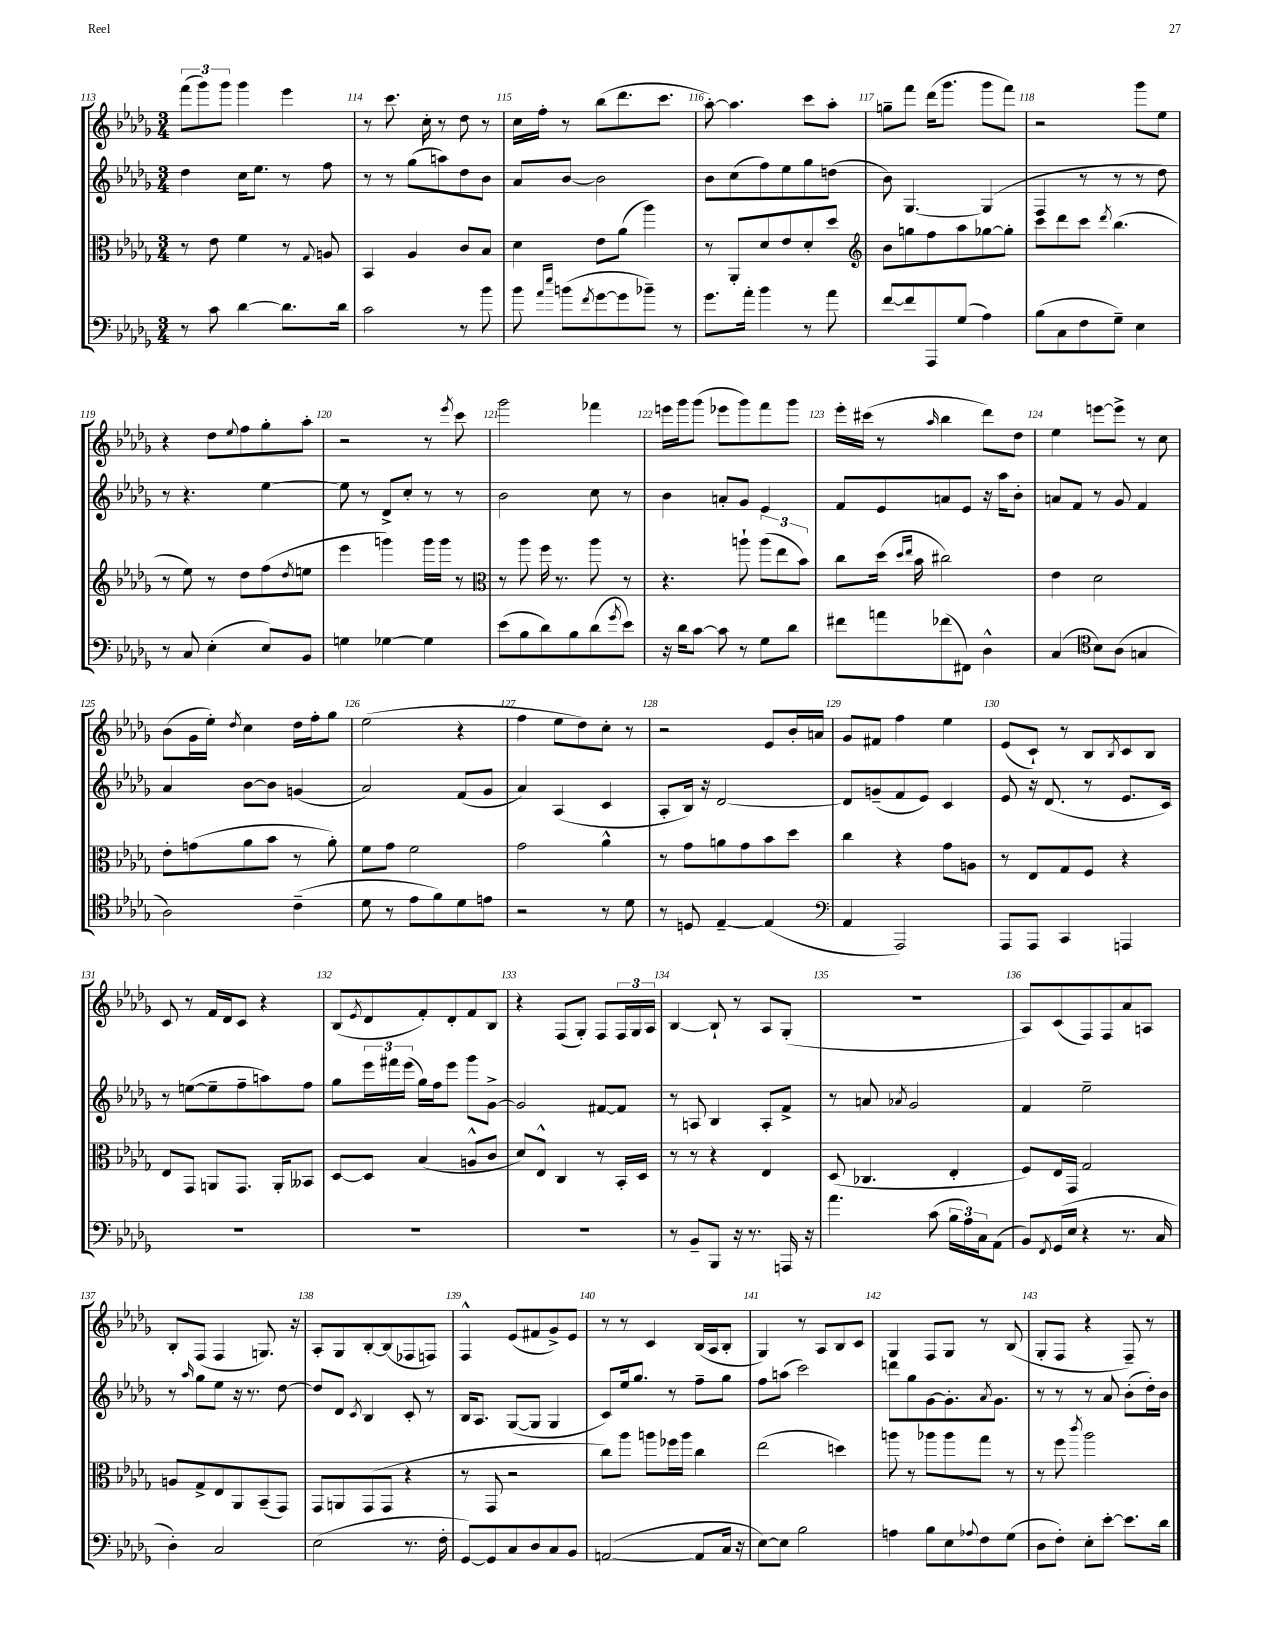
<<
\new StaffGroup <<
\new Staff = "s0" {
    \clef treble \key des \major \numericTimeSignature \time 3/4
    \tuplet 3/2 { f'''8( ges'''8) ges'''8 } ges'''4 ees'''4 |
    r8 c'''8. c''16-. r8 des''8 r8 |
    c''16 f''16-. r8 bes''8( des'''8. c'''8. |
    aes''8~-.) aes''4. c'''8 aes''8-. |
    g''8-- f'''8 des'''16( ges'''8. ges'''8 f'''8) |
    r2 ges'''8 ees''8 |
    r4 des''8 \appoggiatura { ees''8 } f''8 ges''8-. aes''8-. |
    r2 r8 \acciaccatura { ees'''8 } c'''8 |
    ges'''2 fes'''4 |
    e'''16 ges'''16 ges'''8( ees'''8 ges'''8) f'''8 ges'''8 |
    ees'''16-. cis'''16( r8 \grace { aes''16 } bes''4 des'''8) des''8 |
    ees''4 e'''8~ e'''8-> r8 c''8 |
    bes'8( ges'16 ees''16-.) \acciaccatura { des''8 } c''4 des''16 f''16-. ges''8 |
    ees''2( r4 |
    f''4 ees''8 des''8) c''8-. r8 |
    r2 ees'8 bes'16-. a'16 |
    ges'8 fis'8 f''4 ees''4 |
    ees'8( c'8-!) r8 bes8 \acciaccatura { bes8 } c'8 bes8 |
    c'8 r8 f'16 des'16 c'8 r4 |
    bes8( \acciaccatura { ees'8 } des'8 f'8-.) des'8-. f'8 bes8 |
    r4 f8( ges8-.) f8 \tuplet 3/2 { f16 ges16 aes16 } |
    bes4~ bes8-! r8 aes8 ges8-.( |
    R2. |
    aes8) c'8( f8) f8 aes'8 a8 |
    bes8-. f8( f4 g8.) r16 |
    aes8-. ges8 bes8~-. bes8( fes8 f8) |
    f4-^ ees'8( fis'8 ges'8->) ees'8 |
    r8 r8 c'4 bes16( aes16 bes8-. |
    ges4) r8 aes8 bes8 c'8 |
    ges4 f8 ges8 r8 bes8( |
    ges8-. f8 r4 f8--) r8 \bar "|." |
}
\new Staff = "s1" {
    \clef treble \key des \major \numericTimeSignature \time 3/4
    des''4 c''16 ees''8. r8 f''8 |
    r8 r8 ges''8( a''8) des''8 bes'8 |
    aes'8 bes'8~ bes'2 |
    bes'8 c''8( f''8) ees''8 ges''8 d''8( |
    bes'8) ges4.~ ges4( |
    f4 r8 r8 r8 des''8) |
    r8 r4. ees''4~ |
    ees''8 r8 des'8-> c''8-. r8 r8 |
    bes'2 c''8 r8 |
    bes'4 a'8-. ges'8 ees'4 |
    f'8 ees'8 a'8 ees'8 r16 aes''16 bes'8-. |
    a'8 f'8 r8 ges'8 f'4 |
    aes'4 bes'8~ bes'8 g'4( |
    aes'2) f'8( ges'8 |
    aes'4) aes4( c'4 |
    aes8-. bes16) r16 des'2~ |
    des'8 g'8--( f'8 ees'8) c'4 |
    ees'8 r16 des'8.( r8 ees'8. c'16) |
    r8 e''8~( e''8-- f''8-- a''8) f''8 |
    ges''8 \tuplet 3/2 { ees'''16 fis'''16 ees'''16( } ges''16) f''16 ees'''8 ges'''8 ges'8~-> |
    ges'2 fis'8~ fis'8 |
    r8 a8 bes4 a8-. f'8-> |
    r8 a'8 \acciaccatura { aes'8 } ges'2 |
    f'4 ees''2-- |
    r8 \grace { aes''16 } ges''8 ees''8 r16 r8. des''8~ |
    des''8 des'8 \acciaccatura { c'8 } bes4 c'8-. r8 |
    bes16 aes8. ges8~( ges8 ges4 |
    c'8) ees''16 ges''8. r8 f''8-- ges''8 |
    f''8 a''8( c'''2) |
    d'''8 ges''8 ges'8~ ges'8.-. \acciaccatura { aes'8 } ges'8. |
    r8 r8 r8 aes'8 bes'8-.( des''16-.) bes'16 \bar "|." |
}
\new Staff = "s2" {
    \clef alto \key des \major \numericTimeSignature \time 3/4
    r8 ees'8 f'4 r8 \appoggiatura { ges8 } a8 |
    bes,4 aes4 c'8 bes8 |
    des'4 ees'8 aes'8( aes''4) |
    r8 aes,8-. des'8 ees'8 des'8-. des''8 |
    \clef treble bes'8 g''8 f''8 aes''8 ges''8~ ges''8-. |
    c'''8 des'''8 c'''8 \acciaccatura { des'''8 } bes''4.( |
    r8 ees''8) r8 des''8 f''8( \acciaccatura { des''8 } e''8 |
    ees'''4 g'''4) g'''16 g'''16 r8 |
    \clef alto r8 aes''8 f''16 r8. aes''8 r8 |
    r4. a''8-! \tuplet 3/2 { a''8( ees''8 bes'8) } |
    c''8 des''16( \grace { des''16 ees''16 } bes'16 cis''2) |
    ees'4 des'2 |
    ees'8-. g'8( aes'8 bes'8 r8 aes'8-.) |
    f'8 ges'8 f'2 |
    ges'2 aes'4-^ |
    r8 ges'8 a'8 ges'8 bes'8 des''8 |
    c''4 r4 ges'8 a8 |
    r8 ees8 ges8 f8 r4 |
    ees8 ges,8 a,8 ges,8. a,16-. beses,8 |
    des8~ des8 bes4( a8-^ c'8 |
    des'8) ees8-^ c4 r8 bes,16-. des16 |
    r8 r8 r4 ees4 |
    des8( ces4. ees4-. |
    f8) ees16 ges,16 ges2 |
    a8 ges8-> ees8 aes,8 bes,8--( ges,8) |
    ges,8 a,8 ges,8( ges,8 r4 |
    r8 ges,8 r2 |
    c''8) aes''8 a''8 fes''16 a''16 c''4 |
    ees''2( d''4) |
    a''8 r8 aes''8 aes''8 ges''8 r8 |
    r8 f''8 \acciaccatura { c'''8 } aes''2 \bar "|." |
}
\new Staff = "s3" {
    \clef bass \key des \major \numericTimeSignature \time 3/4
    r8 c'8 des'4~ des'8. des'16 |
    c'2 r8 bes'8 |
    bes'8 \grace { aes'16 ees''16 } b'8( \acciaccatura { f'8 } ges'8~ ges'8 bes'8--) r8 |
    ges'8. aes'16-. bes'4 r8 aes'8 |
    f'8~ f'8 aes,,8 ges8( aes4) |
    bes8( c8 f8 ges8--) ees4 |
    r8 c8 ees4-.( ees8) bes,8 |
    g4 ges4~ ges4 |
    ees'8( bes8 des'8) bes8 des'8( \acciaccatura { ges'8 } ees'8) |
    r16 des'16 c'8~ c'8 r8 ges8 des'8 |
    fis'8 a'8 fes'8( fis,8) des4-^ |
    c4( \clef tenor bes8) aes8( g4 |
    aes2) c'4--( |
    des'8 r8 ees'8 f'8) des'8 e'8 |
    r2 r8 des'8 |
    r8 d8 ees4~-- ees4( |
    \clef bass aes,4 aes,,2) |
    aes,,8 aes,,8 c,4 a,,4 |
    R2. |
    R2. |
    R2. |
    r8 bes,8-- bes,,8 r16 r8. a,,16 r16 |
    aes'4. c'8( \tuplet 3/2 { bes16 aes16) c16 } aes,8( |
    bes,8) \acciaccatura { f,8 } ges,16( ees16 r4 r8. c16 |
    des4-.) c2 |
    ees2( r8. f16-. |
    ges,8~) ges,8 c8 des8 c8 bes,8 |
    a,2~( a,8 c16 r16 |
    ees8~) ees8 bes2 |
    a4 bes8 ees8 \appoggiatura { aes8 } f8 ges8( |
    des8 f8-.) ees8-. ees'8~-. ees'8. des'16 \bar "|." |
}
>>
>>
\layout { \context { \Score currentBarNumber = #113 \override BarNumber.break-visibility = ##(#f #t #t) barNumberVisibility = #all-bar-numbers-visible } }
